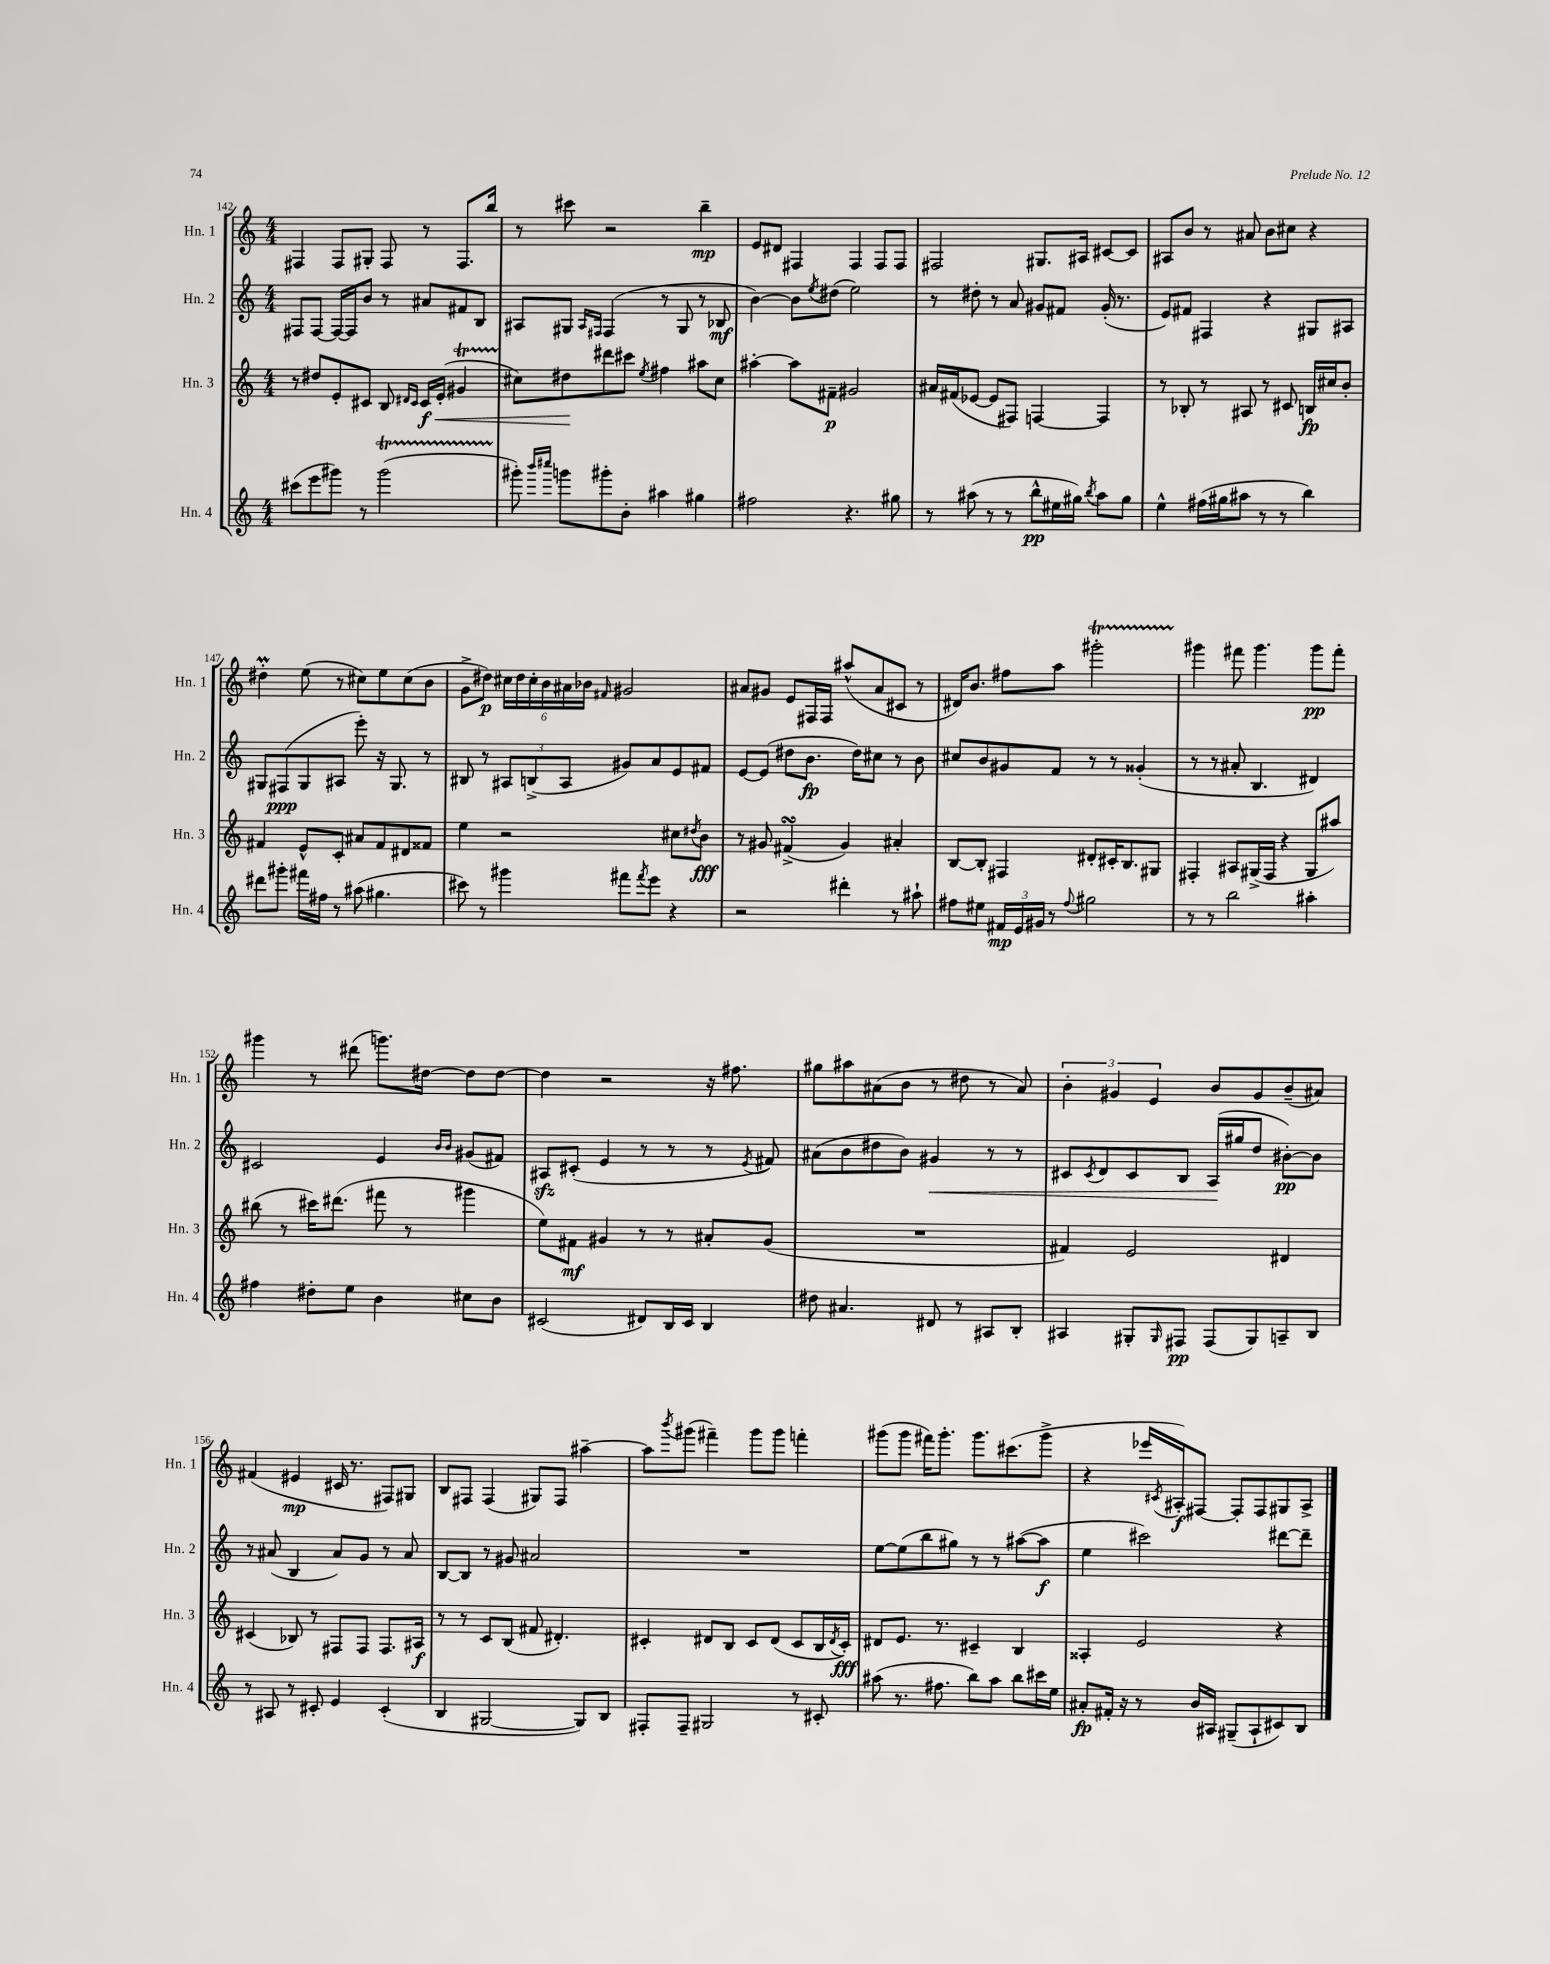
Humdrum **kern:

**kern	**kern	**kern	**kern
*staff4	*staff3	*staff2	*staff1
*clefG2	*clefG2	*clefG2	*clefG2
*k[]	*k[]	*k[]	*k[]
*M4/4	*M4/4	*M4/4	*M4/4
(8ccc#	8r	8F#	4F#
8eee	8dd#	[8F#	.
8ggg#)	8e'	16F#_	8F#
.	.	16F#]	.
8r	8c#	8b	8G#'
(2ggg#	8B	8r	8F#
.	16qqd#	.	.
.	16qqc#	.	.
.	16c#	8a#	8r
.	(16e'	.	.
.	4g#	8f#	8.F#
.	.	8B	.
.	.	.	16bb
=	=	=	=
8ggg#')	8cc#)	8A#	8r
16qqbbb	.	.	.
16qqcccc#	.	.	.
8ggg	8dd#	8G#	8ccc#
.	.	16qqA#	.
.	.	16qqF#	.
8ggg#'	8ddd#	(4F#	2r
8b'	8ccc#	.	.
.	8qee	.	.
4aa#	4ff#	8r	.
.	.	8G#	.
4gg#	8aa#	8r	4bb~
.	8cc#	8B-	.
=	=	=	=
2ff#	[4aa#'	[4b)	8e
.	.	.	8d#
.	8aa#]	8b]	4F#
.	.	8qee	.
.	8f#~	(8dd#	.
4.r	2g#	2ee)	4F#
.	.	.	8F#
8gg#	.	.	8F#
=	=	=	=
8r	16a#	8r	2F#
.	(16f#	.	.
(8aa#	[8e-	8dd#'	.
8r	8e-]	8r	.
8r	8F#)	8a	.
8bb^^	[4F	8g#	8.G#
16ee#	.	8f#	.
16gg#)	.	.	16A#
8qbb	.	.	.
8aa#	4F]	(16g#'	[8c#
.	.	8.r	.
8gg#	.	.	8c#]
=	=	=	=
4ee^^	8r	8e)	8A#
.	8B-'	8f#	8b
(16ff#	8r	4F#	8r
16gg#	.	.	.
8aa#	8A#	.	8a#
8r	8r	4r	8b
8r	8c#	.	8cc#
4bb)	16B	8G#	4r
.	16cc#	.	.
.	8b'	8A#	.
=	=	=	=
8ddd#	4f#	8G#	4dd#'
8ggg#'	.	(8F#	.
16fff#	8e^^	8G#	(8ee
16ff#	.	.	.
8r	8c'	8A#	8r
(8aa#	8a#	8eee')	8cc#)
4.gg#	8f#	16r	8ee
.	.	8.G#	.
.	8d#	.	(8cc#
.	8f##	8r	8b
=	=	=	=
8ccc#)	4ee	8B#	8g^
8r	.	8r	8dd#)
4ggg#	2r	12A#	24cc#
.	.	.	24dd#
.	.	(12B^	24cc#'
.	.	.	24b
.	.	12A#	24a#
.	.	.	24b-
.	.	.	16qqf#
8fff#	.	8g#)	2g#
8qfff#	.	.	.
8eee	.	8a	.
4r	8cc#	8e	.
.	8qdd#	.	.
.	8b	8f#	.
=	=	=	=
2r	8r	[8e	8a#
.	8g#	(8e]	8g#
.	(4f#^	8dd#	8e
.	.	8.b	16F#
.	.	.	16F#
4ddd#'	4g#)	.	(8aa#^^
.	.	16dd#)	.
.	.	8cc#	8a#
8r	4a#'	8r	8c#
8aa#`	.	8b	8r
=	=	=	=
8ff#	[8B	8cc#	16d#)
.	.	.	8.b
8ee#	8B']	8b	.
24f#	4F#	8g#	8ff#
24e	.	.	.
24g#	.	.	.
8r	.	8f	8aa
8qqff#	.	.	.
2gg#	8d#'	8r	2ggg#'
.	16c#'	8r	.
.	8.B	.	.
.	.	(4g##'	.
.	8G#	.	.
=	=	=	=
8r	4F#'	8r	4ggg#
8r	.	8r	.
2bb	8A#	8a#'	8fff#
.	(16G#^	4.B	4.ggg#
.	16F#	.	.
.	4r	.	.
4aa#'	8G#	4d#)	8ggg#
.	8aa#)	.	8fff#'
=	=	=	=
4ff#	(8bb#	2c#	4ggg#
.	8r	.	.
8dd#'	16ccc#)	.	8r
.	(8.ddd#	.	.
8ee	.	.	(8ddd#
4b	8fff#	4e	8.ggg)
.	8r	.	.
.	.	.	[16dd#
.	.	16qqb	.
.	.	16qqb	.
8cc#	4ggg#	(8g#	8dd#]
8b	.	8f#)	[8dd#
=	=	=	=
(2c#	8ee)	8A#	4dd#]
.	8f#	(8c#'	.
.	4g#	4e	2r
8d#)	8r	8r	.
16B	8r	8r	.
16c#	.	.	.
4B	8a#'	8r	16r
.	.	.	8.ff#
.	.	8qe	.
.	(8g#	8f#)	.
=	=	=	=
8dd#	1r	(8a#	8gg#
4.a#	.	8b	8aa#
.	.	8dd#	(8a#
.	.	8b)	8b
8d#	.	4g#	8r
8r	.	.	8dd#
8A#	.	8r	8r
8B'	.	8r	8a#)
=	=	=	=
4A#	4f#)	8c#	6b'
.	.	8qc#	.
.	.	8d	.
.	.	.	6g#
8G#'	2e	8c#	.
.	.	.	6e
16qqG#	.	.	.
8F#	.	8B	.
(8F#	.	(16A	8b
.	.	16gg#	.
8G#)	.	8dd	8g#
8A~	4d#	[8b#')	(8b~
8B	.	8b#]	8a#)
=	=	=	=
8r	(4c#	8r	(4f#
8A#	.	(8a#	.
8r	8B-)	4B	4e#
8c#'	8r	.	.
4e	8F#	8a#)	16c#
.	.	.	8.r
.	8F#	8g	.
(4c#'	8.F#	8r	8F#)
.	.	8a#	8G#
.	16A#	.	.
=	=	=	=
4B	8r	[8B	8B
.	8r	8B]	8F#
[2G#	8c	8r	(4F#
.	(8B	8g#	.
.	8f#	2a#	8G#)
.	4.d#')	.	8F#
8G#])	.	.	[4aa#~
8B	.	.	.
=	=	=	=
8F#'	4c#'	1r	8aa#]
.	.	.	8qbbb
8F#~	.	.	(8ggg#
2G#	8d#	.	4fff#~)
.	8B	.	.
.	8c#	.	8ggg#
.	(8d#	.	8ggg#
8r	8c#	.	4fff'
8c#'	16B	.	.
.	8qd#	.	.
.	16c#')	.	.
=	=	=	=
(8aa#	8d#	[8ee	(8ggg#
8.r	8.e	(8ee]	8ggg#
.	.	8bb	16fff#)
8.ff#	8.r	.	8.ggg#'
.	.	8gg#)	.
8bb)	4c#~	8r	8.ggg#
8aa#	.	8r	.
.	.	.	(8.ccc#
8bb	4B	([8aa#	.
16ccc#	.	8aa#]	8ggg#^
16ee	.	.	.
=	=	=	=
8a#'	4A##'	4ee	4r
16f#'	.	.	.
16r	.	.	.
8r	2e	2ccc#)	16eee-
.	.	.	8qc#
.	.	.	16A#')
16b	.	.	[8F#
16A#	.	.	.
(8G#~	.	.	8F#']
8A#`	.	.	8F#
8c#)	4r	[8ddd#	8G#
8B	.	8ddd#~]	8A#^
==	==	==	==
*-	*-	*-	*-
